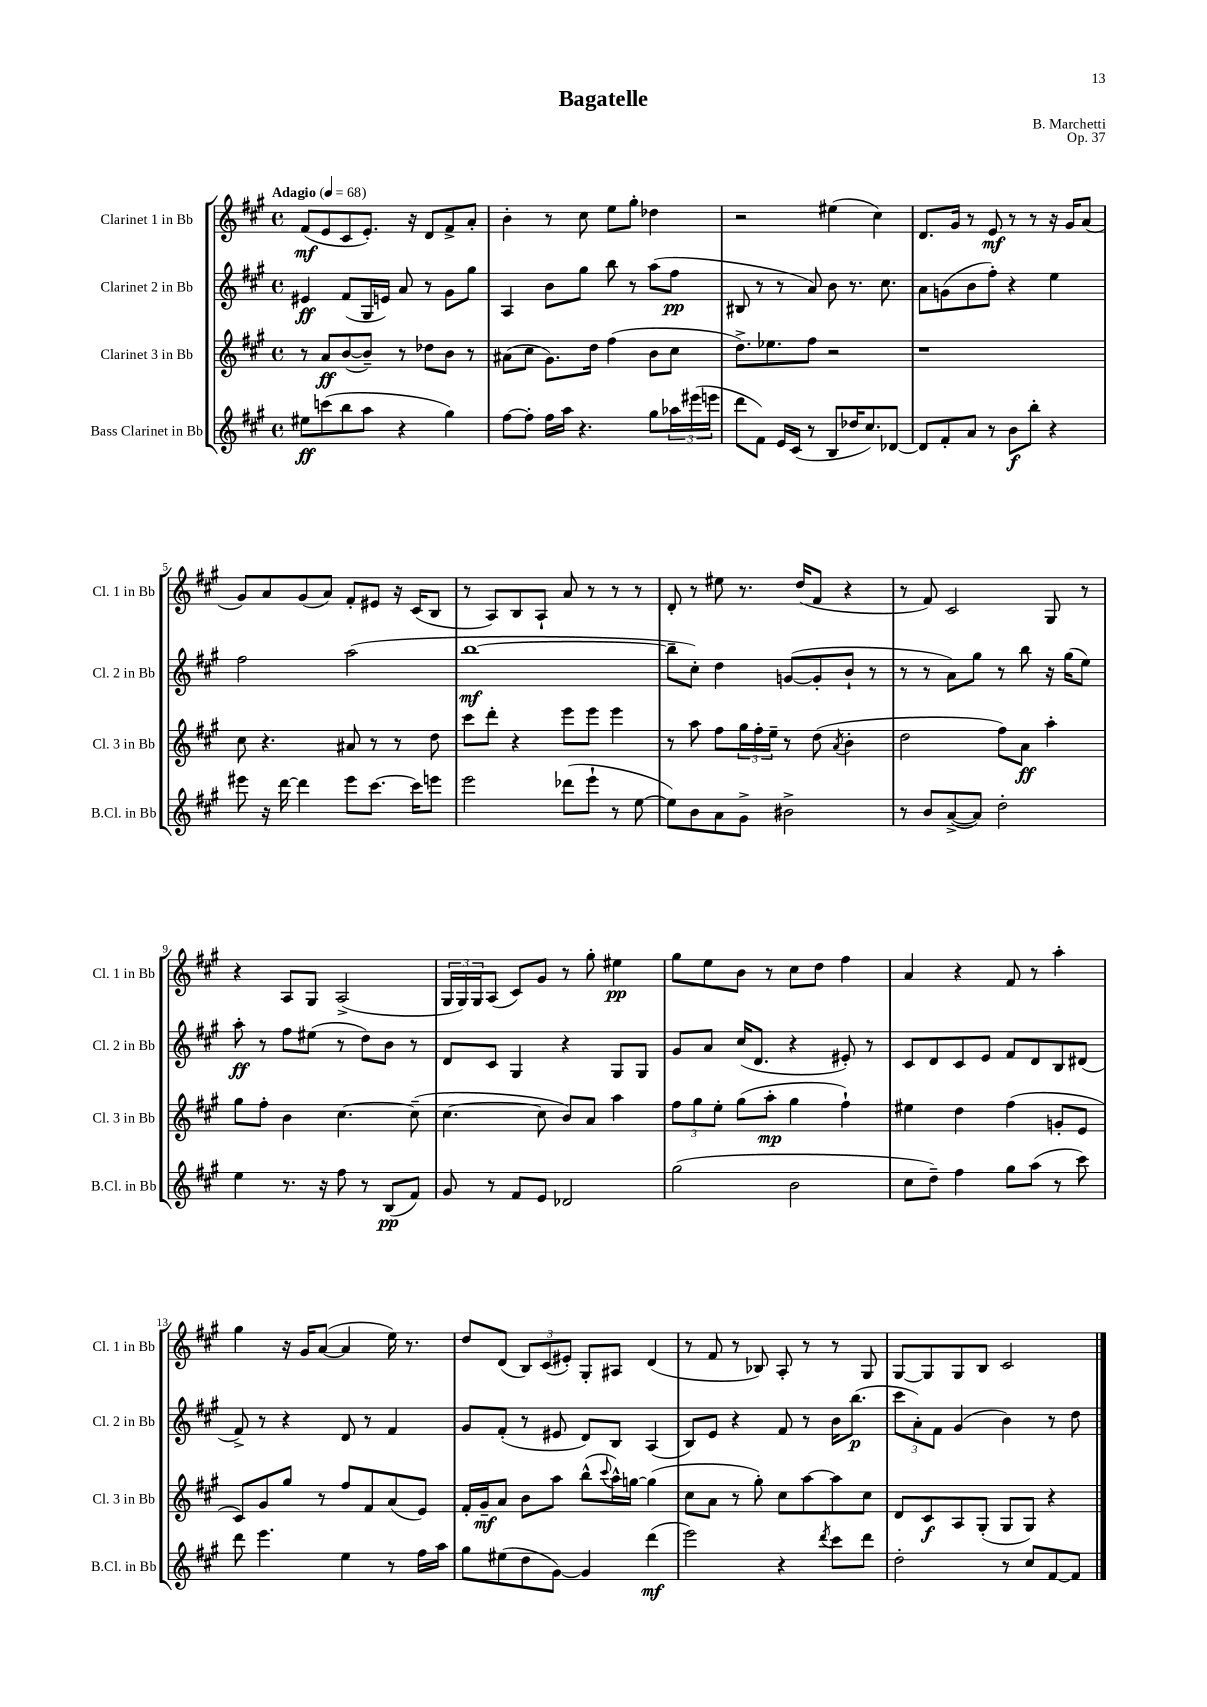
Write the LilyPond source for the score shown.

\header { title = "Bagatelle" composer = "B. Marchetti" opus = "Op. 37" }
<<
\new StaffGroup <<
\new Staff = "s0" \with { instrumentName = "Clarinet 1 in Bb" shortInstrumentName = "Cl. 1 in Bb" } {
    \clef treble \key a \major \defaultTimeSignature \time 4/4 \tempo "Adagio" 4 = 68
    fis'8\mf( e'8 cis'8 e'8.-.) r16 d'8 fis'8-> a'8-. |
    b'4-. r8 cis''8 e''8 gis''8-. des''4 |
    r2 eis''4( cis''4) |
    d'8. gis'16 r8 e'8\mf r8 r8 r16 gis'16 a'8( |
    gis'8) a'8 gis'8( a'8) fis'8-. eis'8 r16 cis'16( b8 |
    r8 a8) b8 a8-! a'8 r8 r8 r8 |
    d'8-. r8 eis''8 r8. d''16( fis'8 r4 |
    r8 fis'8) cis'2 gis8 r8 |
    r4 a8 gis8 a2->( |
    \tuplet 3/2 { gis16 gis16) gis16 } a8( cis'8) gis'8 r8 gis''8-. eis''4\pp |
    gis''8 e''8 b'8 r8 cis''8 d''8 fis''4 |
    a'4 r4 fis'8 r8 a''4-. |
    gis''4 r16 gis'16 a'8~( a'4 e''16) r8. |
    d''8 d'8( \tuplet 3/2 { b8) cis'8( eis'8-.) } gis8-. ais8 d'4( |
    r8 fis'8 r8 bes8) a8-. r8 r8 gis8 |
    gis8~ gis8 gis8 b8 cis'2 \bar "|." |
}
\new Staff = "s1" \with { instrumentName = "Clarinet 2 in Bb" shortInstrumentName = "Cl. 2 in Bb" } {
    \clef treble \key a \major \defaultTimeSignature \time 4/4
    eis'4\ff fis'8( gis16 e'16) a'8 r8 gis'8 gis''8 |
    a4 b'8 gis''8 b''8 r8 a''8( fis''8\pp |
    bis8 r8 r8 a'8) b'8 r8. cis''8. |
    a'8 g'8( b'8 fis''8-.) r4 e''4 |
    fis''2 a''2( |
    b''1~\mf |
    b''8-- cis''8-.) d''4 g'8~( g'8-. b'8-! r8 |
    r8 r8 a'8) gis''8 r8 b''8 r16 gis''16( e''8) |
    a''8-.\ff r8 fis''8 eis''8( r8 d''8) b'8 r8 |
    d'8 cis'8 gis4 r4 gis8 gis8 |
    gis'8 a'8 cis''16( d'8. r4 eis'8-.) r8 |
    cis'8 d'8 cis'8 e'8 fis'8 d'8 b8 dis'8( |
    fis'8->) r8 r4 d'8 r8 fis'4 |
    gis'8 fis'8-.( r8 eis'8 d'8) b8 a4( |
    b8) e'8 r4 fis'8 r8 b'16 b''8.\p( |
    \tuplet 3/2 { cis'''8 a'8-.) fis'8 } gis'4( b'4) r8 d''8 \bar "|." |
}
\new Staff = "s2" \with { instrumentName = "Clarinet 3 in Bb" shortInstrumentName = "Cl. 3 in Bb" } {
    \clef treble \key a \major \defaultTimeSignature \time 4/4
    r8 a'8\ff b'8~( b'8--) r8 des''8 b'8 r8 |
    ais'8( cis''8 gis'8.) d''16 fis''4( b'8 cis''8 |
    d''8.->) ees''8. fis''8 r2 |
    r1 |
    cis''8 r4. ais'8 r8 r8 d''8 |
    cis'''8 d'''8-. r4 e'''8 e'''8 e'''4 |
    r8 a''8 fis''8 \tuplet 3/2 { gis''16 fis''16-. e''16-- } r8 d''8( \acciaccatura { a'8 } b'4-. |
    d''2 fis''8) a'8\ff a''4-. |
    gis''8 fis''8-. b'4 cis''4.~ cis''8--( |
    cis''4.~ cis''8 b'8) a'8 a''4 |
    \tuplet 3/2 { fis''8 gis''8 e''8-. } gis''8( a''8-.\mp gis''4 fis''4-!) |
    eis''4 d''4 fis''4( g'8-. e'8 |
    cis'8) gis'8 gis''8 r8 fis''8 fis'8 a'8( e'8) |
    fis'16-. gis'16--\mf a'8 b'8 a''8 b''8-^( \appoggiatura { cis'''8 } a''16-^) g''16~ g''4( |
    cis''8 a'8 r8 gis''8-.) cis''8 a''8~ a''8 cis''8 |
    d'8 cis'8\f a8 gis8-.( gis8 gis8) r4 \bar "|." |
}
\new Staff = "s3" \with { instrumentName = "Bass Clarinet in Bb" shortInstrumentName = "B.Cl. in Bb" } {
    \clef treble \key a \major \defaultTimeSignature \time 4/4
    eis''8\ff c'''8( b''8 a''8 r4 gis''4) |
    fis''8~ fis''8-. fis''16 a''16 r4. gis''8 \tuplet 3/2 { aes''16 eis'''16( e'''16 } |
    d'''8 fis'8) e'16 cis'16( r8 b8 des''16 cis''8.) des'8~ |
    des'8 fis'8-. a'8 r8 b'8\f b''8-. r4 |
    eis'''8 r16 d'''16~ d'''4 eis'''8 cis'''8.~ cis'''16 e'''8 |
    e'''2 des'''8( e'''8-! r8 e''8~ |
    e''8) b'8 a'8 gis'8-> bis'2-> |
    r8 b'8 a'8~->( a'8) d''2-. |
    e''4 r8. r16 fis''8 r8 b8\pp( fis'8) |
    gis'8 r8 fis'8 e'8 des'2 |
    gis''2( b'2 |
    cis''8 d''8--) fis''4 gis''8 a''8( r8 cis'''8) |
    d'''8 e'''4. e''4 r8 fis''16 a''16 |
    gis''8 eis''8( d''8 gis'8~) gis'4 d'''4\mf( |
    e'''2) r4 \acciaccatura { d'''8 } cis'''8 d'''8 |
    d''2-. r8 cis''8 fis'8~ fis'8 \bar "|." |
}
>>
>>
